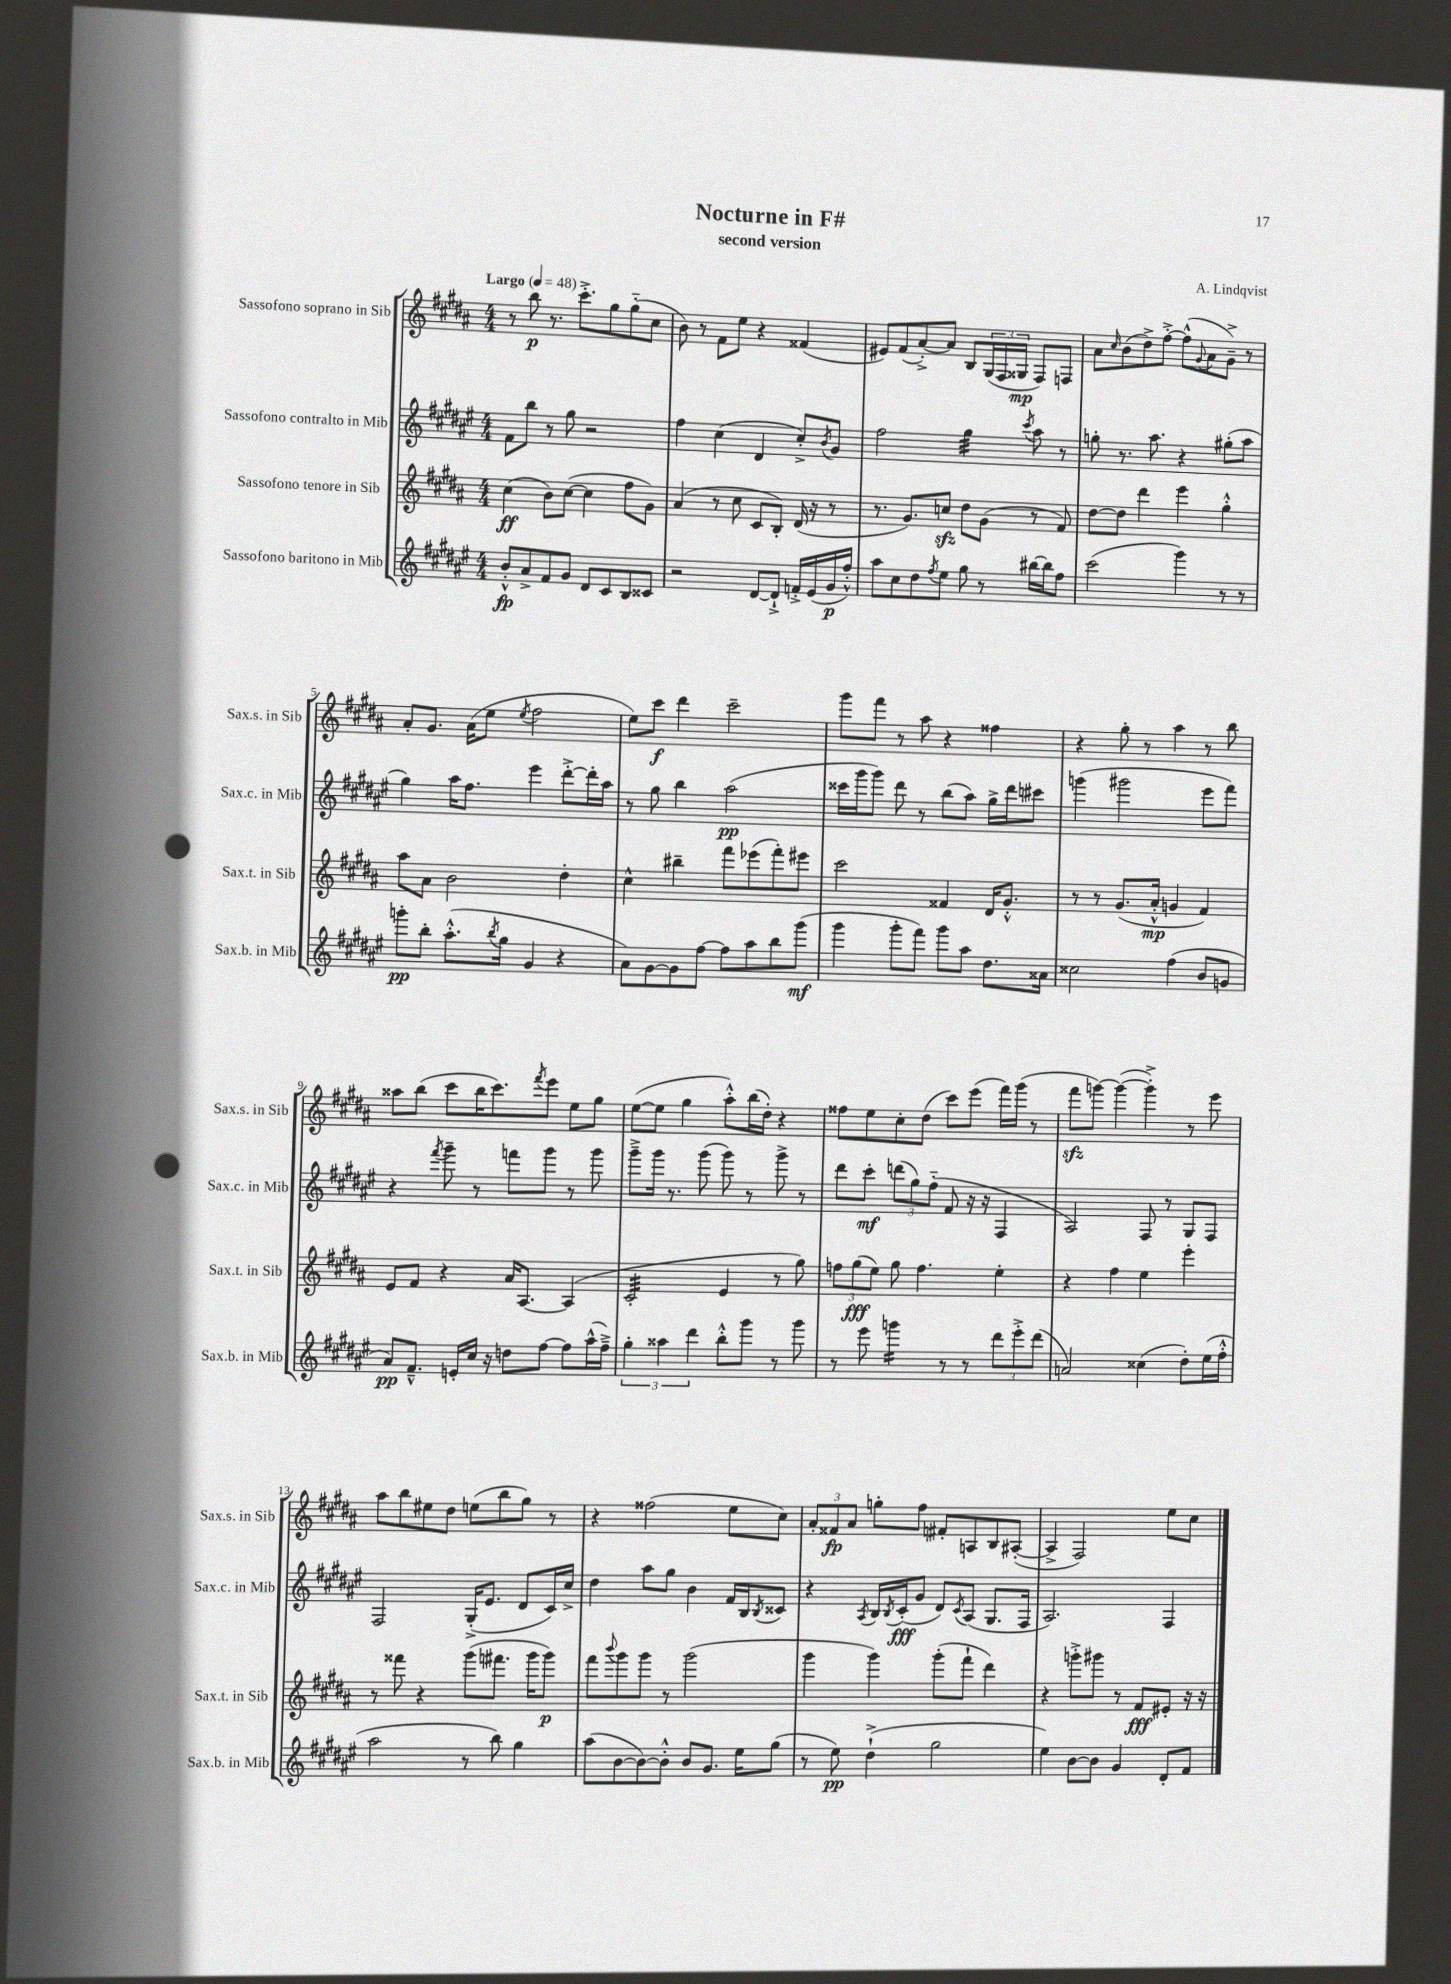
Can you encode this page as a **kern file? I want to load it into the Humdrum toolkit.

**kern	**kern	**kern	**kern
*staff4	*staff3	*staff2	*staff1
*clefG2	*clefG2	*clefG2	*clefG2
*k[f#c#g#d#a#e#]	*k[f#c#g#d#a#]	*k[f#c#g#d#a#e#]	*k[f#c#g#d#a#]
*M4/4	*M4/4	*M4/4	*M4/4
*MM48	*MM48	*MM48	*MM48
8b'^^/L	(4cc#\	8f#\L	8r
8a#^/	.	8bb\J	8bb\
8f#/	8b\L)	8r	8.r
8g#/J	([8cc#\J	8gg#\	.
.	.	.	8.ccc#'^\L
8d#/L	4cc#\]	2r	.
8c#/	.	.	8gg#\
8B/	8ff#\L	.	(8gg#'~\
8c##/J	8g#\J)	.	8cc#\J
=	=	=	=
2r	(4a#/	4ff#\	8b\)
.	.	.	8r
.	8r	(4cc#\	8f#\L
.	8cc#\	.	8ee\J
[8d#/L	8c#/L	4d#/	4r
8d#`^/]J	8B'/J)	.	.
16f'^/LL	(16d#/	8cc#'^/L)	(4f##/
(16e#/	16r	.	.
.	.	8qb/	.
16g#/	8r	8g#/J	.
16ff#'^^/JJ)	.	.	.
=	=	=	=
8aa#\L	8.r	2ff#\	8e#/L)
8cc#\	.	.	(8f#/
.	8.g#/L)	.	.
8dd#\	.	.	[8a#'^/)
8qff#/	.	.	.
8ee#\J	8cc/J	.	8a#/]J
8gg#\	8dd#\L	4gg#\	8B/L
8r	(8g#\J	.	(24G#/L
.	.	.	24F#/
.	.	.	24G##/JJ
.	.	8qccc#/	.
[16bb#\LL	8r	8aa#\	8F#/L)
16bb#\]J	.	.	.
8ff#\J	8f#/)	8r	8F/J
=	=	=	=
(2ccc#\	[8dd#\L	8gg'\	8a#\L
.	.	.	16qqcc#/
.	8dd#\]J	8.r	(8b\
.	4ddd#\	.	8dd#^\)
.	.	8.aa#\	.
.	.	.	[8ff#'^\J
4ggg#\)	4eee\	4r	(8ff#^^\]L
.	.	.	8qqg#/
.	.	.	8a#\
8r	4gg#'^^\	(8gg#'\L	8g#~^\J)
8r	.	8aa#\J	8r
=	=	=	=
8ggg'\L	8aa#\L	4gg#\)	8a#'/L
8bb'\J	8a#\J	.	8.g#/J
(8.aa#'^^\L	2b\	16aa#\LK	.
.	.	8.ff#\J	(16a#\LK
.	.	.	8ee\J
8qbb/	.	.	.
16gg#\Jk	.	.	.
.	.	.	8qee/
4g#/	.	4eee#\	2ff#\
4r	4dd#'\	[8ddd#'^\L	.
.	.	16ddd#'\]L	.
.	.	16aa#\JJ	.
=	=	=	=
8a#\L)	4cc#^^\	8r	8ee\L)
[8g#\	.	8gg#\	8ccc#\J
8g#\]	4bb#~\	4bb\	4ddd#\
[8ff#\J	.	.	.
8ff#\]L	8fff#\L	(2aa#\	2ccc#~\
8aa#\	(8eee-\	.	.
8bb\	8fff#'\)	.	.
(8ggg#\J	8eee#\J	.	.
=	=	=	=
4ggg#\	2ccc#\	16ccc##\LL	8ggg#\L
.	.	16ggg#\J	.
.	.	8ggg#\J)	8fff#\J
8ggg#'\L	.	8ddd#\	8r
8fff#\J)	.	8r	8aa#\
8ggg#\L	4f##/	(8bb\L	4r
8aa#\J	.	8aa#\J)	.
8.dd#\L	16d#/LK	16gg#^\LL	4ff##\
.	8.g#'^^/J	16ddd#\J	.
.	.	8ccc#\J	.
16a##\Jk	.	.	.
=	=	=	=
2cc##\	8r	(4ggg\	4r
.	8r	.	.
.	(8.g#/L	2ggg#\	8gg#'\
.	.	.	8r
.	16a#'^^/Jk	.	.
(4ff#\	4g/	.	4aa#\
8b/L	4f#/)	8eee#\L	8r
8g/J	.	8fff#\J)	8bb\
=	=	=	=
8a#/L)	8e/L	4r	8aa##\L
8.f#~^^/J	8f#/J	.	(8bb\J
.	.	8qfff#/	.
.	4r	8ggg#~\	8ccc#\L
16e'/LL	.	.	.
16cc#/JJ	.	8r	16bb\K
16r	.	.	8.ccc#\)
8dd\L	16a#/LK	8fff\L	.
.	[8.A#/J	.	.
.	.	.	8qfff#/
[8ff#\J	.	8ggg#\J	8eee\J
8ff#\]L	(4A#/]	8r	8ee\L
(16aa#^^\L	.	8ggg#\	8gg#\J
16ff#~^\JJ)	.	.	.
=	=	=	=
6gg#'\	2c#'/	8ggg#~^\L	([8ee\L
.	.	16ggg#\Jk	8ee\]J
6aa##\	.	.	.
.	.	8.r	.
.	.	.	4gg#\
6ddd#\	.	.	.
.	.	(8ggg#\	.
8bb'^^\L	4e/	8ggg#\)	8aa#'^^\L)
8ggg#\J	.	8r	(16bb\L
.	.	.	16dd#'\JJ)
8r	8r	8ggg#^\	4r
8ggg#\	8gg#\)	8r	.
=	=	=	=
8r	12ff\L	8ddd#\L	8ff##\L
.	(12gg#\	.	.
8eee#\	.	8ccc#'\J	8ee\
.	12ee\J)	.	.
4ggg\	8gg#\	(12ddd\L	8cc#'\
.	.	12gg#\)	.
.	4.ff\	.	(8dd#\J
.	.	(12ff#'~\J	.
8r	.	8f#/	8ccc#\L)
8r	.	16r	(8eee\J
.	.	16r	.
12ddd#\L	4ee'\	4F#/	16fff#\LL)
.	.	.	(16ggg#\JJ
12eee#'^\	.	.	.
.	.	.	8r
(12ddd#\J	.	.	.
=	=	=	=
2a/)	4r	2A#/)	8fff#\L
.	.	.	[8ggg\J)
.	4ff#\	.	(4ggg\_
(4cc##\	4ee\	8F#/	4ggg'^\])
.	.	8r	.
8dd#'\L)	4eee'\	8G#/L	8r
(16ee#\L	.	8F#/J	8eee\
16ff#'^^\JJ	.	.	.
=	=	=	=
2aa#\	8r	2F#/	8aa#\L
.	8fff##\	.	8bb\
.	4r	.	8ee#\
.	.	.	8dd#\J
8r	(8ggg#\L	(16G#'^/LK	(8ee\L
.	.	8.e#/J	.
8bb\)	8.fff#\J	.	8bb\
4gg#\	.	8d#/L	8gg#\J)
.	16ggg#\LK	.	.
.	8ggg#\J)	16c#/L)	8r
.	.	16cc#^/JJ	.
=	=	=	=
(8aa#\L	8fff#\L	4dd#\	4r
.	8qqbbb/	.	.
[8b\	8ggg#\	.	.
8b\_)	8ggg#\J	8aa#\L	(2ff##\
8b'^^\]J	8r	8gg#\J	.
8b/L	(2ggg#\	4b\	.
8.g#/J	.	.	.
.	.	16f#/LL	8ee\L
16ee#\LK	.	16B/J	.
.	.	8qB/	.
(8gg#\J	.	8c##/J	8cc#\J)
=	=	=	=
8r	4ggg#\	4r	12a#'/L
.	.	.	12f##/
8ee#\)	.	.	.
.	.	.	12a#/J
.	.	8qA#/	.
(4dd#`^\	4ggg#\)	16B/LL	8gg'\L
.	.	8qB/	.
.	.	(16c#'/J	.
.	.	8g#/J	8ff#\J
2gg#\	(8ggg#'\L	8d#/L)	8f#'/L
.	.	8qc#/	.
.	8fff#`\J	(8A#/J	8A/
.	4ddd#\)	8.G#/L	8B/
.	.	.	([8A#'/J
.	.	16F#/Jk	.
=	=	=	=
4ee#\)	4r	2.A#/)	4A#^/]
[8b\L	8ggg'^\L	.	2F#/)
8b\]J	8ggg#\J	.	.
4g#/	8r	.	.
.	8f#/L	.	.
8d#'/L	8e#'/J	4F#/	8ee\L
8f#/J	16r	.	8cc#\J
.	16r	.	.
==	==	==	==
*-	*-	*-	*-
